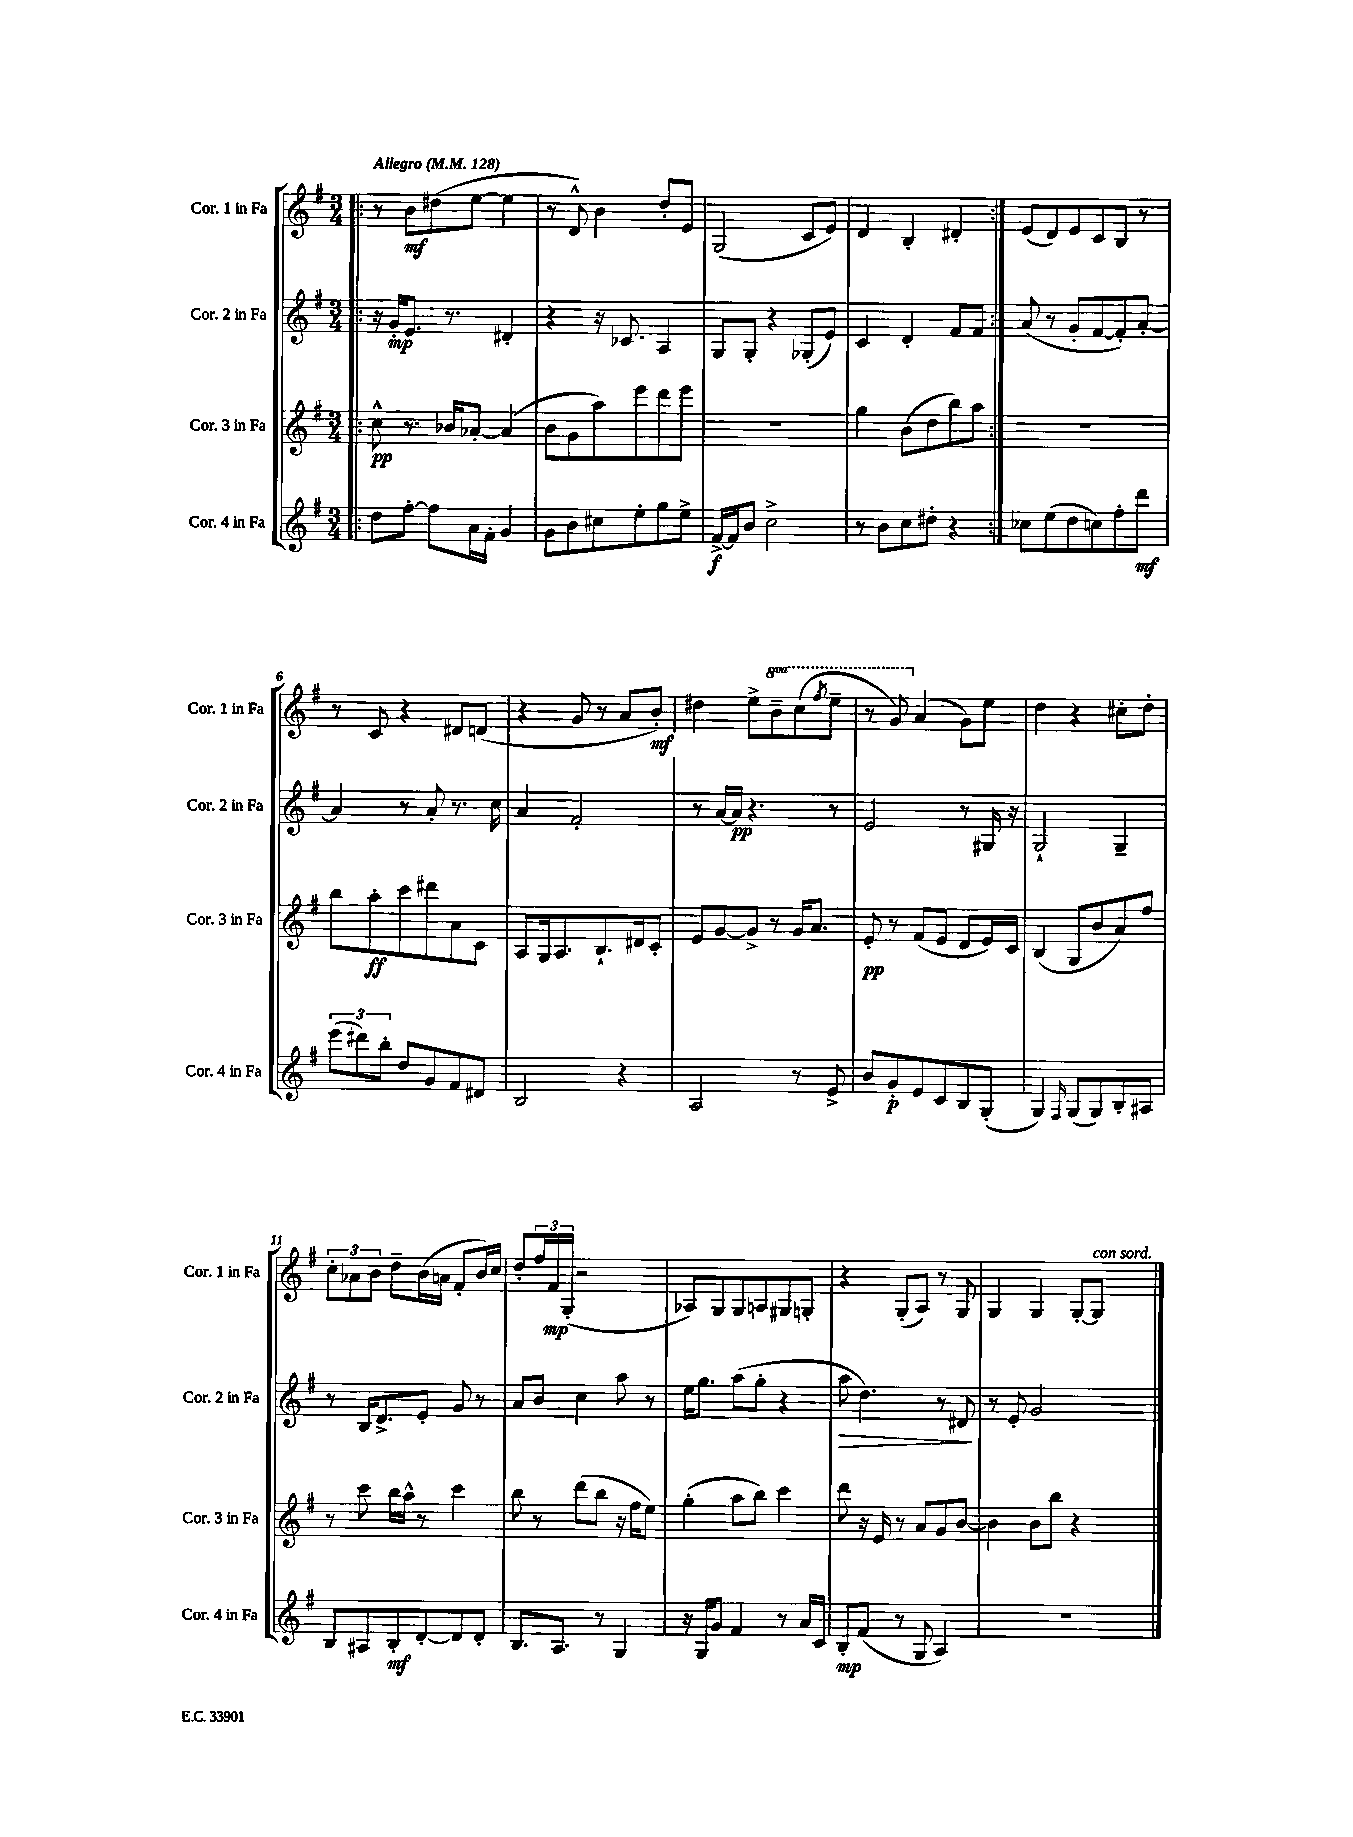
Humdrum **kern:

**kern	**dynam	**kern	**dynam	**kern	**dynam	**kern	**dynam
*part4	*part4	*part3	*part3	*part2	*part2	*part1	*part1
*staff4	*staff4	*staff3	*staff3	*staff2	*staff2	*staff1	*staff1
*I"Cor. 4 in Fa	*	*I"Cor. 3 in Fa	*	*I"Cor. 2 in Fa	*	*I"Cor. 1 in Fa	*
*I'Cor. 4 in Fa	*	*I'Cor. 3 in Fa	*	*I'Cor. 2 in Fa	*	*I'Cor. 1 in Fa	*
*clefG2	*	*clefG2	*	*clefG2	*	*clefG2	*
*k[f#]	*	*k[f#]	*	*k[f#]	*	*k[f#]	*
*M3/4	*	*M3/4	*	*M3/4	*	*M3/4	*
*MM128	*	*MM128	*	*MM128	*	*MM128	*
=1!|:	=1!|:	=1!|:	=1!|:	=1!|:	=1!|:	=1!|:	=1!|:
!	!	!	!	!	!	!LO:TX:a:B:t=Allegro	!
8dd\L	.	8cc^^\	pp	16r	.	8r	.
.	.	.	.	16g'/KL	mp	.	.
[8ff#'\J	.	8.r	.	8.e/J	.	8b\L	mf
8ff#\L]	.	.	.	.	.	(8dd#X\	.
.	.	16b-X/KL	.	8.r	.	.	.
16a\L	.	[8a-X'/J	.	.	.	[8ee\J	.
16f#'\JJ	.	.	.	.	.	.	.
4g/	.	(4a-/]	.	4d#X'/	.	4ee\]	.
=2	=2	=2	=2	=2	=2	=2	=2
8g\L	.	8b\L	.	4r	.	8r	.
8b\	.	8g\	.	.	.	8d^^/)	.
8cc#X\	.	8aa\)	.	16r	.	4b\	.
.	.	.	.	8.c-X/	.	.	.
8ee'\	.	8eee\	.	.	.	.	.
8gg\	.	8ddd\	.	4A/	.	8dd'/L	.
8ee^\J	.	8eee\J	.	.	.	8e/J	.
=3	=3	=3	=3	=3	=3	=3	=3
[16f#^/LL	f	2.r	.	8G/L	.	(2G/	.
16f#/J]	.	.	.	.	.	.	.
8b/J	.	.	.	8G'/J	.	.	.
2cc^\	.	.	.	4r	.	.	.
.	.	.	.	(8G-X'/L	.	8c/L	.
.	.	.	.	8e/J)	.	8e/J)	.
=4	=4	=4	=4	=4	=4	=4	=4
8r	.	4gg\	.	4c/	.	4d/	.
8b\L	.	.	.	.	.	.	.
8cc\	.	(8b\L	.	4d'/	.	4B'/	.
8dd#X'\J	.	8dd\	.	.	.	.	.
4r	.	8bb\)	.	8f#/L	.	4d#X'/	.
.	.	8aa\J	.	8f#/J	.	.	.
=5:|!	=5:|!	=5:|!	=5:|!	=5:|!	=5:|!	=5:|!	=5:|!
8cc-X\L	.	2.r	.	(8a/	.	(8e/L	.
(8ee\	.	.	.	8r	.	8d/)	.
8dd\	.	.	.	8g'/L	.	8e/	.
8ccn\)	.	.	.	[8f#/	.	8c/	.
8ff#'\	.	.	.	8f#'/])	.	8B/J	.
8ddd\J	mf	.	.	[8a'/J	.	8r	.
!!LO:LB:g=z
=6	=6	=6	=6	=6	=6	=6	=6
(12eee\L	.	8bb\L	.	4a/]	.	8r	.
12ddd#X\)	.	.	.	.	.	.	.
.	.	8aa'\	ff	.	.	8c/	.
12bb'\J	.	.	.	.	.	.	.
8dd/L	.	8ccc\	.	8r	.	4r	.
8g/	.	8ddd#X\	.	8a'/	.	.	.
8f#/	.	8a\	.	8.r	.	8d#X/L	.
8d#X/J	.	8c\J	.	.	.	(8dn/J	.
.	.	.	.	16cc\	.	.	.
=7	=7	=7	=7	=7	=7	=7	=7
2B/	.	8A/L	.	4a/	.	4r	.
.	.	16G/k	.	.	.	.	.
.	.	8.A/	.	.	.	.	.
.	.	.	.	2f#'/	.	8g/	.
.	.	8.B`/	.	.	.	8r	.
4r	.	.	.	.	.	8a/L	.
.	.	16d#X/k	.	.	.	.	.
.	.	8c'/J	.	.	.	8b'/J)	mf
=8	=8	=8	=8	=8	=8	=8	=8
2A/	.	8e/L	.	8r	.	4dd#X\	.
.	.	[8g/	.	[16a/LL	.	.	.
.	.	.	.	16a/JJ]	pp	.	.
.	.	8g^/J]	.	4.r	.	8ee^\L	.
*	*	*	*	*	*	*8va	*
.	.	8r	.	.	.	8bb~\	.
8r	.	16g/KL	.	.	.	(8ccc\	.
.	.	8.a/J	.	.	.	.	.
.	.	.	.	.	.	8qfff#/	.
8e^/	.	.	.	8r	.	8eee~\J	.
=9	=9	=9	=9	=9	=9	=9	=9
8b/L	.	8e'/	pp	2e/	.	8r	.
8g'/	p	8r	.	.	.	8gg/)	.
*	*	*	*	*	*	*X8va	*
8e/	.	(8f#/L	.	.	.	(4a/	.
8c/	.	8e/J	.	.	.	.	.
8B/	.	8d/L	.	8r	.	8g\L)	.
(8G'/J	.	16e/L)	.	16G#X/	.	8ee\J	.
.	.	16c/JJ	.	16r	.	.	.
=10	=10	=10	=10	=10	=10	=10	=10
4G/)	.	(4B/	.	2G`/	.	4dd\	.
16qqF#/	.	.	.	.	.	.	.
(8G/L	.	8G/L	.	.	.	4r	.
8G/)	.	8b/	.	.	.	.	.
8B'/	.	8a/)	.	4G~/	.	8cc#X'\L	.
8A#X/J	.	8ff#/J	.	.	.	8dd'\J	.
!!LO:LB:g=z
=11	=11	=11	=11	=11	=11	=11	=11
8B/L	.	8r	.	8r	.	12cc'\L	.
.	.	.	.	.	.	12a-X\	.
8A#X/	.	8ccc\	.	16B/KL	.	.	.
.	.	.	.	.	.	12b\J	.
.	.	.	.	8.d^/	.	.	.
8B'/	mf	16bb\LL	.	.	.	8dd~\L	.
.	.	16aa^^\JJ	.	.	.	.	.
[8d'/	.	8r	.	8e'/J	.	(16b\L	.
.	.	.	.	.	.	16an\JJ	.
8d/]	.	4ccc\	.	8g/	.	8f#'/L	.
8d'/J	.	.	.	8r	.	16b/L)	.
.	.	.	.	.	.	16cc/JJ	.
=12	=12	=12	=12	=12	=12	=12	=12
8.B/L	.	8bb\	.	8a/L	.	8dd'/L	.
.	.	8r	.	8b/J	.	24ff#/L	.
.	.	.	.	.	.	24f#/	mp
8.A/J	.	.	.	.	.	.	.
.	.	.	.	.	.	(24G'/JJ	.
.	.	(8ddd\L	.	4cc\	.	2r	.
8r	.	8bb\J	.	.	.	.	.
4G/	.	16r	.	8aa\	.	.	.
.	.	16ff#\KL	.	.	.	.	.
.	.	8ee\J)	.	8r	.	.	.
=13	=13	=13	=13	=13	=13	=13	=13
16r	.	(4gg'\	.	16ee\KL	.	8A-X/L)	.
16G/KL	.	.	.	8.gg\J	.	.	.
8g/J	.	.	.	.	.	8G/	.
4f#/	.	8aa\L	.	(8aa\L	.	8G/	.
.	.	8bb\J)	.	8gg'\J	.	8An/	.
8r	.	4ccc\	.	4r	.	8G#X/	.
16a/LL	.	.	.	.	.	8Gn'/J	.
16c/JJ	.	.	.	.	.	.	.
=14	=14	=14	=14	=14	=14	=14	=14
!	!	!	!	!	!LO:HP:b	!	!
8B'/L	mp	8ddd\	.	8aa\	>	4r	.
(8f#/J	.	16r	.	4.dd\)	.	.	.
.	.	16e/	.	.	.	.	.
8r	.	8r	.	.	.	(8G'/L	.
8G/	.	8a/L	.	.	.	8A/J)	.
4A/)	.	8g/	.	8r	.	8r	.
.	.	[8b/J	.	8d#X/	.	8G/	.
.	.	.	.	.	]	.	.
=15	=15	=15	=15	=15	=15	=15	=15
2.r	.	4b\]	.	8r	.	4G/	.
.	.	.	.	8e'/	.	.	.
.	.	8b\L	.	2g/	.	4G/	.
.	.	8bb\J	.	.	.	.	.
.	.	4r	.	.	.	[8G'/L	.
!	!	!	!	!	!	!LO:TX:a:i:t=con sord.	!
.	.	.	.	.	.	8G/J]	.
==	==	==	==	==	==	==	==
*-	*-	*-	*-	*-	*-	*-	*-
